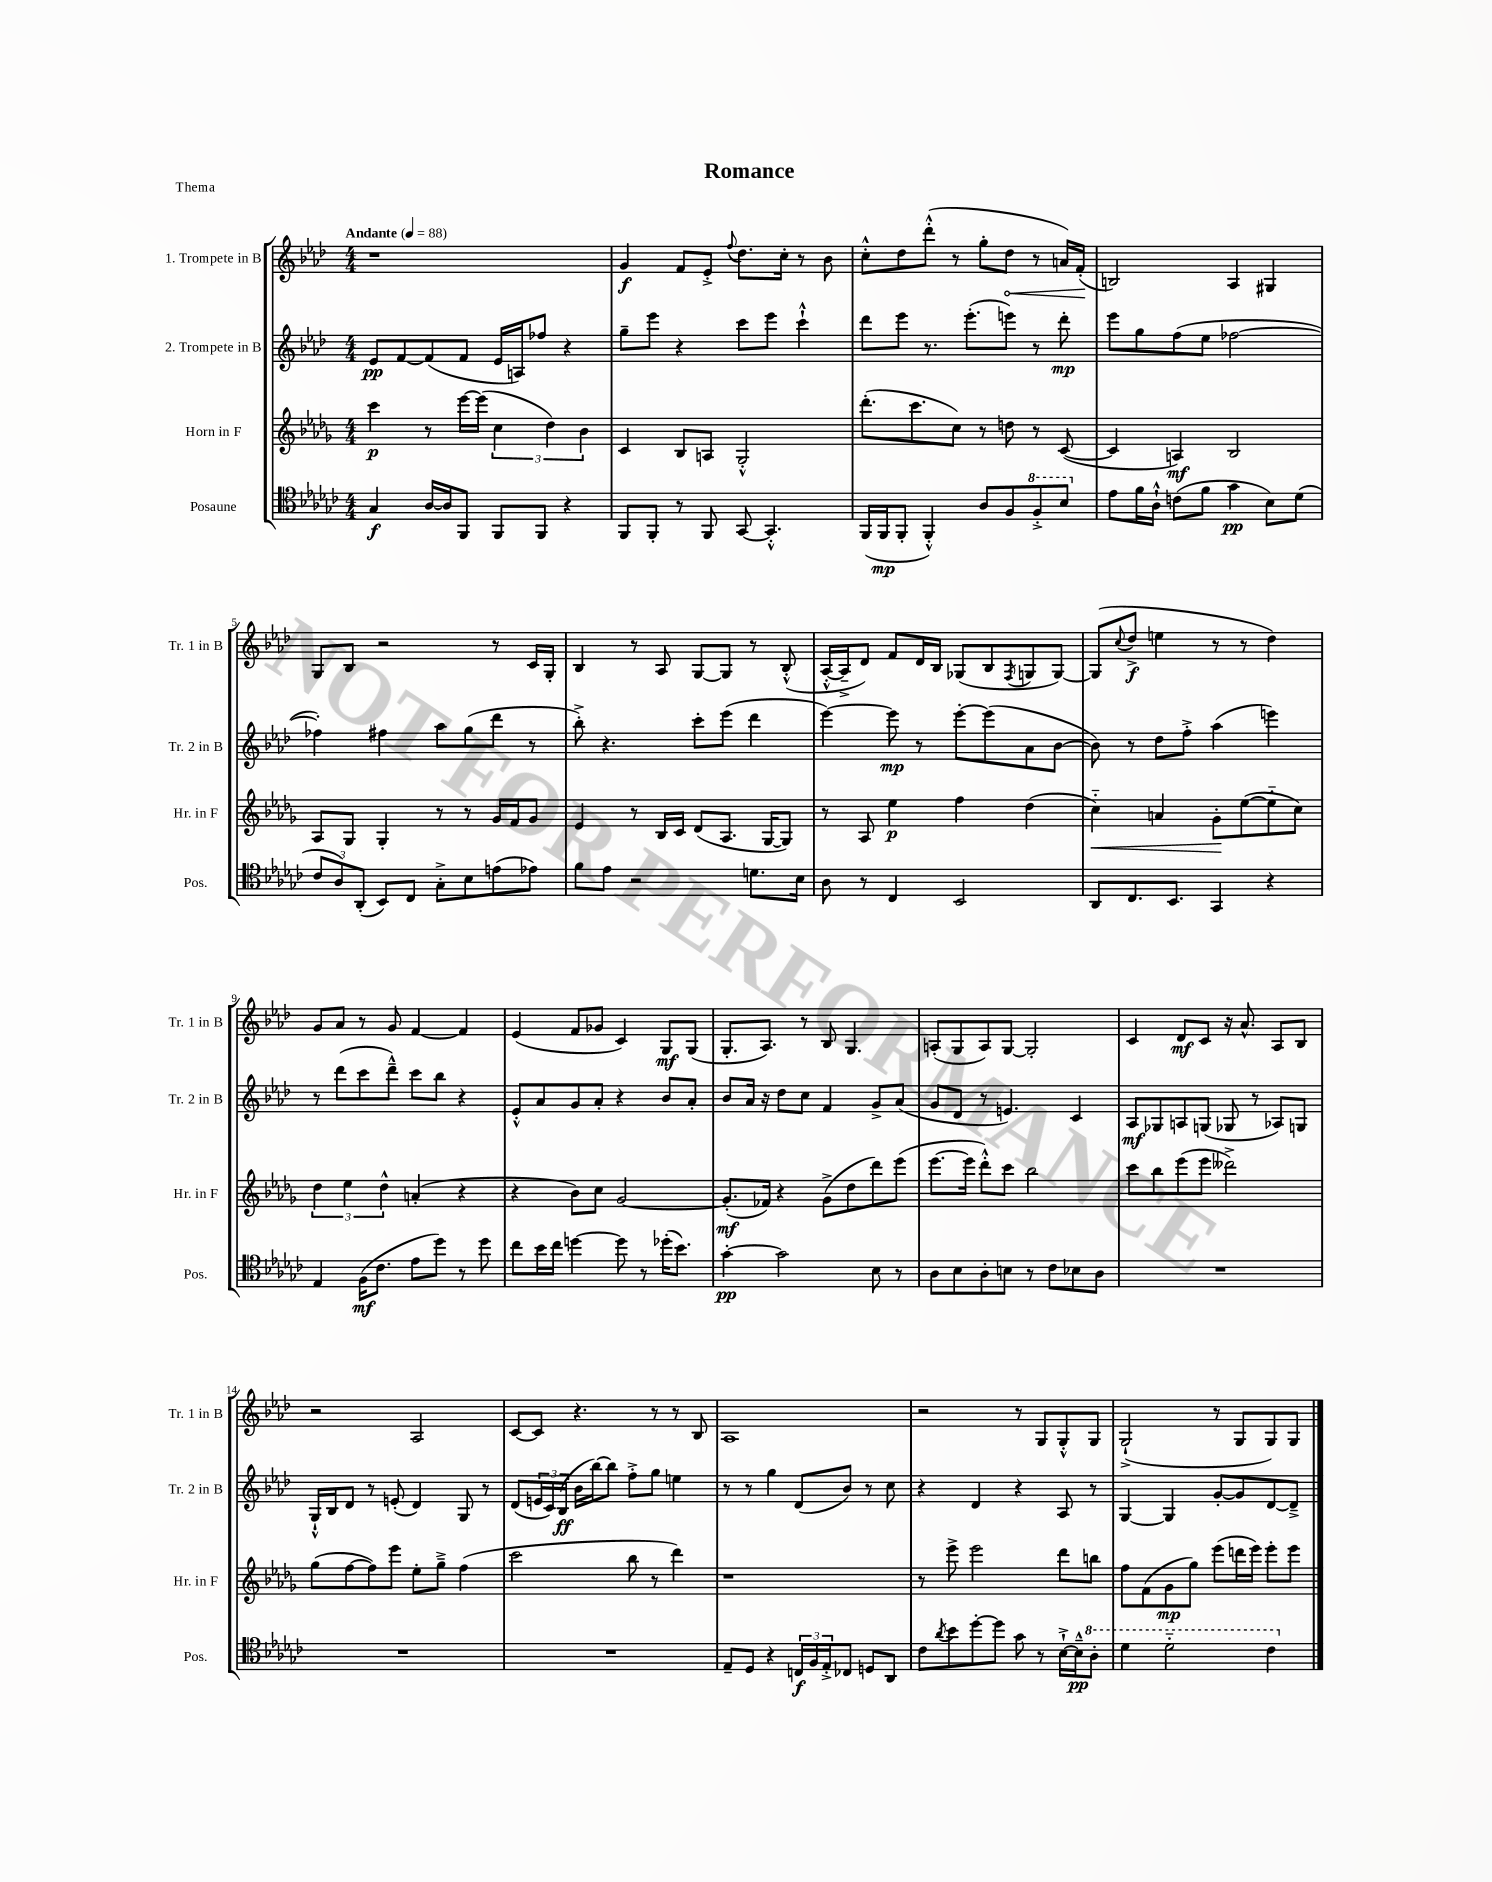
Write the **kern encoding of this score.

**kern	**kern	**kern	**kern
*staff4	*staff3	*staff2	*staff1
*clefC4	*clefG2	*clefG2	*clefG2
*k[b-e-a-d-g-c-]	*k[b-e-a-d-g-]	*k[b-e-a-d-]	*k[b-e-a-d-]
*M4/4	*M4/4	*M4/4	*M4/4
*MM88	*MM88	*MM88	*MM88
4G-	4ccc	8e-	1r
.	.	[8f	.
[16A-	8r	(8f]	.
16A-]	.	.	.
8FF	[16eee-	8f	.
.	(16eee-]	.	.
8FF	6cc	16e-	.
.	.	16A)	.
8FF	.	8ff-	.
.	6dd-)	.	.
4r	.	4r	.
.	6b-	.	.
=	=	=	=
8FF	4c	8gg~	4g
8FF'	.	8eee-	.
8r	8B-	4r	8f
8FF	8A	.	8e-'^
.	.	.	8qqff
[8GG-	2G-'^^	8ccc	8.dd-
4.GG-'^^]	.	8eee-	.
.	.	.	16cc'
.	.	4ccc`^^	8r
.	.	.	8b-
=	=	=	=
(16FF	(8.ddd-'	8ddd-	8cc'^^
16FF	.	.	.
8FF'	.	8eee-	8dd-
.	8.ccc	.	.
4FF'^^)	.	8.r	(8ddd-'^^
.	8cc)	.	8r
.	.	(8.eee-'	.
8A-	8r	.	8gg'
8F	8dd	8eee)	8dd-
8f'^	8r	8r	8r
8b-	([8c	8ddd-'	16a)
.	.	.	(16f'
=	=	=	=
8e-	4c]	8eee-	2B)
16f	.	8gg	.
16A-`^^	.	.	.
(8c	4A)	(8ff	.
8f	.	8ee-	.
4g-	2B-	[2ff-	4A-
8B-)	.	.	4G#
(8d-	.	.	.
=	=	=	=
12c-	8A-	4ff-'])	8G
12A-)	.	.	.
.	8G-	.	8B-
(12AA-'	.	.	.
8BB-)	4G-'	4ff#	2r
8C-	.	.	.
8G-'^	8r	8aa-	.
8B-	8r	(8gg	.
(8e	16g-	8ddd-	8r
.	16f	.	.
8e-)	8g-	8r	16c
.	.	.	16G'
=	=	=	=
8f	4e-	8bb-'^)	4B-
8e-	.	4.r	.
2r	8r	.	8r
.	16B-	.	8A-
.	16c	.	.
.	(8d-	8ccc'	[8G
.	8.A-	(8eee-	8G]
8.d	.	4ddd-	8r
.	[16G-	.	.
.	8G-])	.	(8B-'^^
16B-	.	.	.
=	=	=	=
8A-	8r	[4eee-)	[16A-'^^
.	.	.	16A-~^]
8r	8A-	.	8d-)
4C-	4ee-	8eee-]	8f
.	.	8r	16d-
.	.	.	16B-
2BB-	4ff	[8eee-'	(8G-
.	.	(8eee-]	8B-
.	.	.	8qF
.	(4dd-	8a-	8G
.	.	[8b-	[8G)
=	=	=	=
8AA-	4cc'~)	8b-])	(8G]
.	.	.	8qqcc
8.C-	.	8r	8dd-^
.	4a	8dd-	4ee
8.BB-	.	.	.
.	.	8ff'^	.
4GG-	8g-'	(4aa-	8r
.	([8ee-	.	8r
4r	8ee-'~]	4eee)	4dd-)
.	8cc)	.	.
=	=	=	=
4E-	6dd-	8r	8g
.	.	(8ddd-	8a-
.	6ee-	.	.
(16F	.	8ccc	8r
8.c-	.	.	.
.	6dd-^^	.	.
.	.	8ddd-~^^)	8g
8e-	(4a'	8ccc	[4f
8dd-)	.	8bb-	.
8r	4r	4r	4f]
8dd-	.	.	.
=	=	=	=
8cc-	4r	8e-'^^	(4e-
16b-	.	8a-	.
16cc-	.	.	.
[4dd	8b-)	8g	8f
.	8cc	8a-'	8g-
8dd]	[2g-	4r	4c)
8r	.	.	.
(16dd-'	.	8b-	8G
8.b-)	.	.	.
.	.	8a-'	(8G
=	=	=	=
[4g-'	(8.g-']	8b-	8.G'
.	.	16a-	.
.	16f-)	16r	8.A-)
2g-]	4r	8dd-	.
.	.	8cc	8r
.	(8g-^	4f	8B-
.	8dd-	.	4.G
8B-	8ddd-)	8g^	.
8r	(8eee-	(8a-	.
=	=	=	=
8A-	[8.eee-	8g	(8A'
8B-	.	8d-	8G
.	16eee-]	.	.
8A-'	8ddd-'^^)	8r	8A)
8B	8ccc	4.e)	[8G
8r	2bb-	.	2G']
8c-	.	.	.
8B-	.	4c	.
8A-	.	.	.
=	=	=	=
1r	8ccc	8A-	4c
.	8bb-	8G-	.
.	(8eee-	8A	8d-
.	8eee-	(8G	8c
.	2ddd--^)	8G-	16r
.	.	.	8.a-^^
.	.	8r	.
.	.	8A-)	8A-
.	.	8G	8B-
=	=	=	=
1r	(8gg-	16G`^^	2r
.	.	16B-	.
.	[8ff	8d-	.
.	8ff])	8r	.
.	8eee-	(8e'	.
.	8ee-'	4d-)	2A-
.	8gg-~^	.	.
.	(4ff	8G	.
.	.	8r	.
=	=	=	=
1r	2ccc	(8d-	[8c
.	.	24e	8c]
.	.	24c)	.
.	.	(24B-	.
.	.	16b-	4.r
.	.	[16bb-)	.
.	.	8bb-]	.
.	8bb-	8ff'^	.
.	8r	8gg	8r
.	4ddd-)	4ee	8r
.	.	.	8B-
=	=	=	=
8E-~	1r	8r	1A-
8D-	.	8r	.
4r	.	4gg	.
24C	.	(8d-	.
24F	.	.	.
24E-'^	.	.	.
8C-	.	8b-)	.
8D	.	8r	.
8AA-	.	8cc	.
=	=	=	=
8c-	8r	4r	2r
8qa-	.	.	.
8b-	8eee-^	.	.
[8dd-'	2eee-	4d-	.
8dd-]	.	.	.
8g-	.	4r	8r
8r	.	.	8G
[16B-`^	8ddd-	8A-	8G'^^
16B-~^^]	.	.	.
8a-'	8bb	8r	8G
=	=	=	=
4dd-	8ff	[4G	(2G`^
.	(8f	.	.
2dd-'~	8g-	4G]	.
.	8gg-)	.	.
.	(8eee-	[8g'	8r
.	16ddd	8g]	8G
.	16eee-)	.	.
4cc-	8eee-'	[8d-	8G)
.	8eee-	8d-~^]	8G
==	==	==	==
*-	*-	*-	*-
